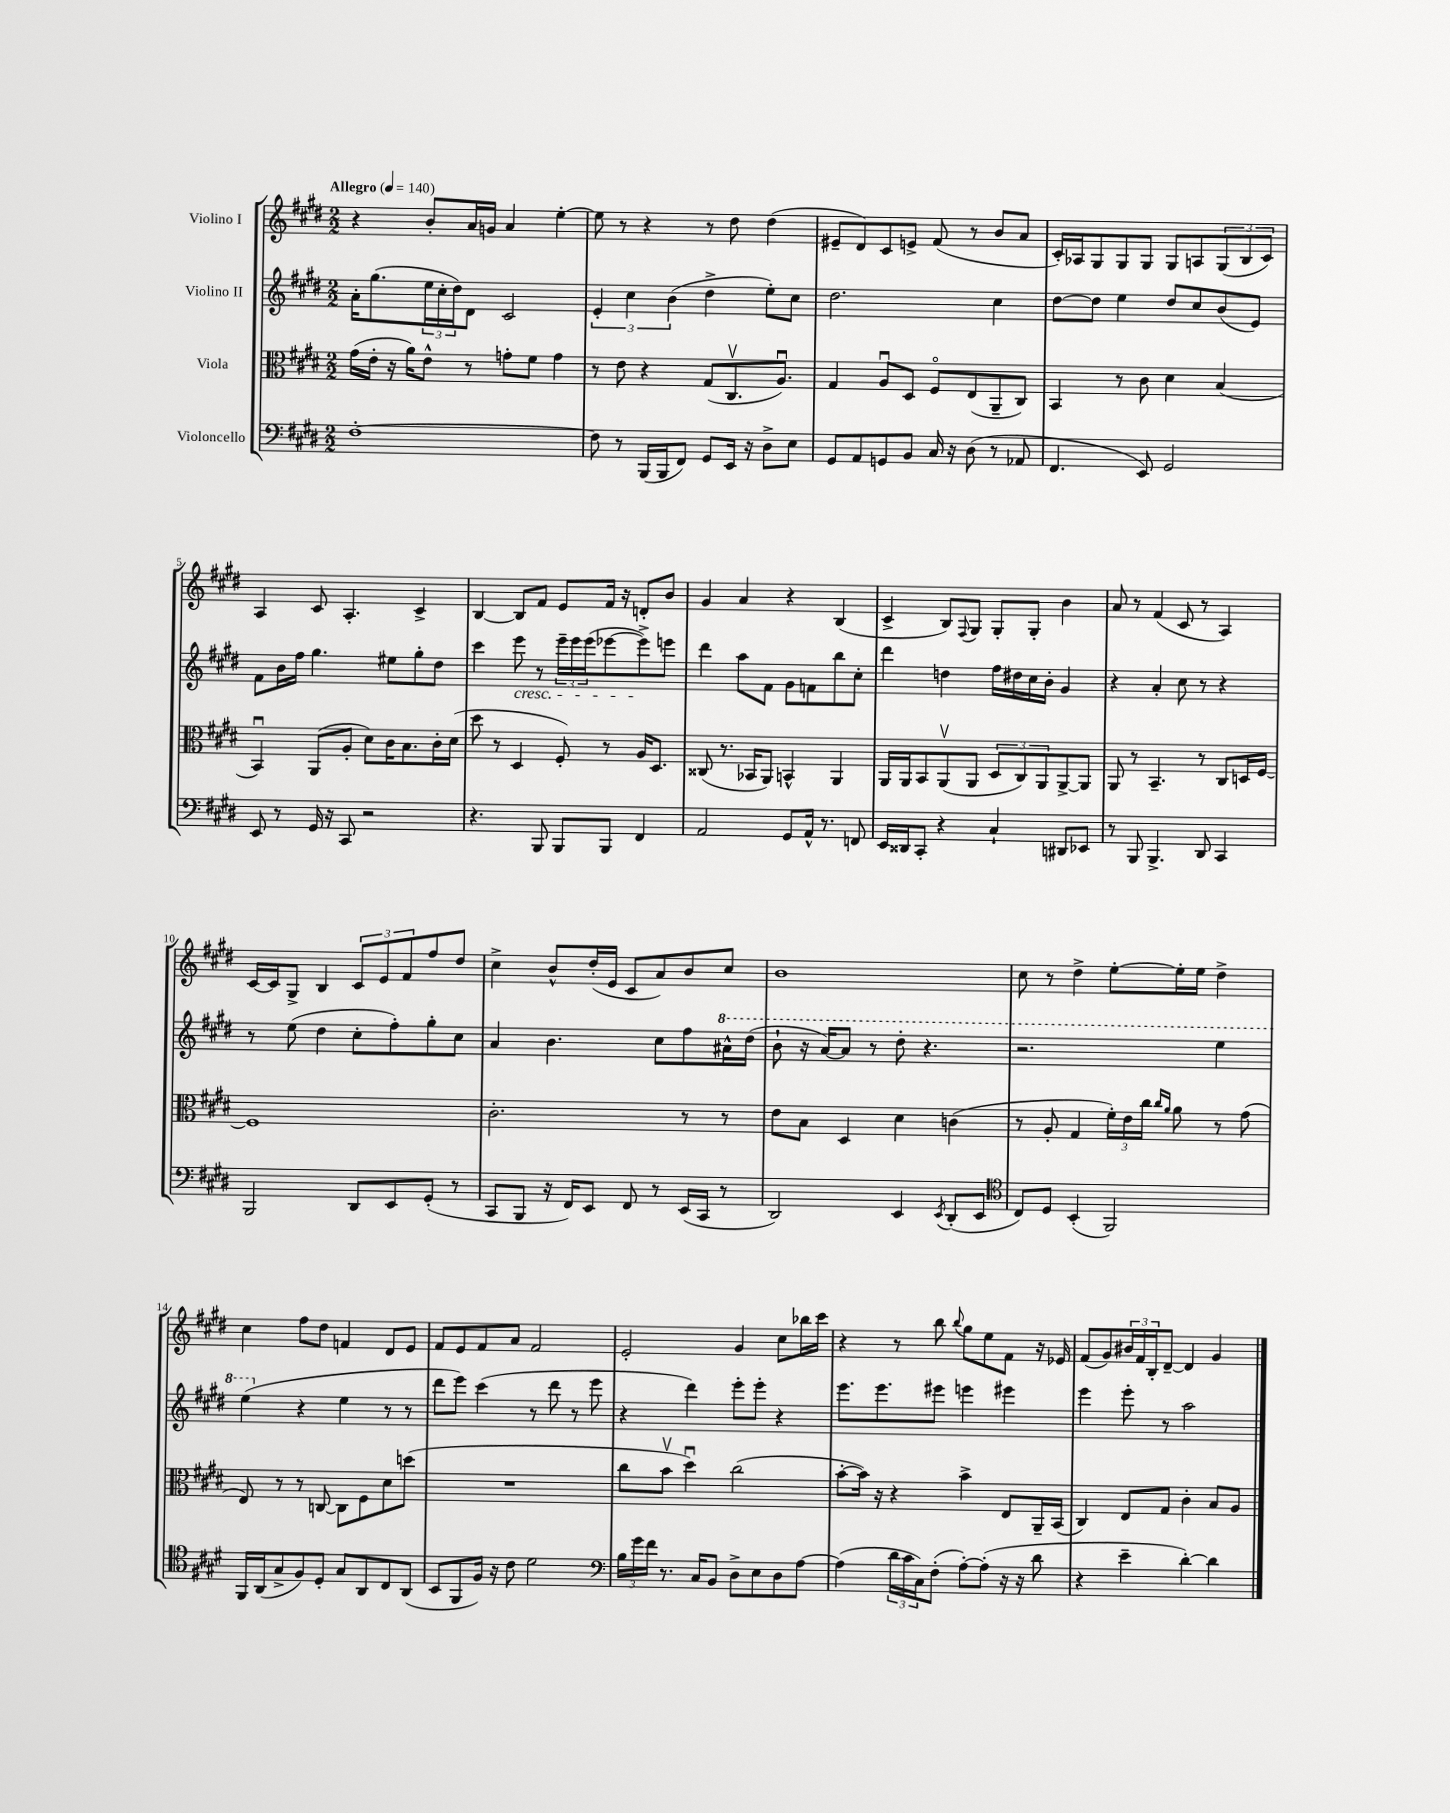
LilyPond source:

<<
\new StaffGroup <<
\new Staff = "s0" \with { instrumentName = "Violino I" } {
    \clef treble \key e \major \numericTimeSignature \time 2/2 \tempo "Allegro" 4 = 140
    r4 b'8-. a'16 g'16 a'4 e''4~-. |
    e''8 r8 r4 r8 dis''8 dis''4( |
    eis'8-- dis'8) cis'8 e'8-> fis'8( r8 b'8 a'8 |
    cis'16-.) aes16 gis8 gis8 gis8 gis8 a8 \tuplet 3/2 { gis8( b8 cis'8) } |
    a4 cis'8 a4.-. cis'4-> |
    b4~ b8 fis'8 e'8 fis'16 r16 d'8-. b'8 |
    gis'4 a'4 r4 b4( |
    cis'4-> b8) \appoggiatura { fis8 } gis8 gis8-. gis8-. b'4 |
    a'8 r8 fis'4( cis'8 r8 a4) |
    cis'16~ cis'16 gis8-> b4 \tuplet 3/2 { cis'8 e'8 fis'8 } fis''8 dis''8 |
    cis''4-> b'8-^ dis''16-.( e'16 cis'8 a'8) b'8 cis''8 |
    b'1 |
    cis''8 r8 dis''4-> e''8~-. e''16-. e''16 dis''4-> |
    cis''4 fis''8 dis''8 f'4 dis'8 e'8 |
    fis'8 e'8 fis'8 a'8 fis'2 |
    e'2-. gis'4 cis''8 bes''16 cis'''16 |
    r4 r8 b''8 \appoggiatura { b''8 } gis''8 e''8 fis'8 r16 ees'16 |
    fis'8( gis'8) \tuplet 3/2 { bis'16 fis'16 b16-. } dis'8~-- dis'4 gis'4 \bar "|." |
}
\new Staff = "s1" \with { instrumentName = "Violino II" } {
    \clef treble \key e \major \numericTimeSignature \time 2/2
    a'16-. gis''8.( \tuplet 3/2 { e''16 cis''16-. dis''16) } dis'8 cis'2 |
    \tuplet 3/2 { e'4-. cis''4 b'4( } dis''4-> e''8-.) cis''8 |
    dis''2. cis''4 |
    dis''8~ dis''8 e''4 dis''8 cis''8 b'8( e'8) |
    fis'8 b'16 fis''16 gis''4. eis''8 gis''8-. dis''8 |
    cis'''4 e'''8\cresc r8 \tuplet 3/2 { e'''16-- e'''16 e'''16( } ees'''8~ ees'''8->\!) e'''8 |
    dis'''4 a''8 fis'8 gis'8 f'8 b''8 cis''8-. |
    dis'''4 d''4 fis''16 dis''16 cis''16 b'16-. gis'4 |
    r4 a'4-. cis''8 r8 r4 |
    r8 e''8( dis''4 cis''8-. fis''8-.) gis''8-. cis''8 |
    a'4 b'4. cis''8 fis''8 \ottava #1 ais''16-^ dis'''16( |
    b''8-! r16 a''16~) a''8 r8 dis'''8-. r4. |
    r2. e'''4 |
    e'''4( \ottava #0 r4 e''4 r8 r8 |
    dis'''8 e'''8) cis'''4( r8 dis'''8 r8 e'''8 |
    r4 dis'''4) e'''8-. e'''8-. r4 |
    e'''8. e'''8. eis'''8 e'''4 eis'''4 |
    e'''4 e'''8-. r8 a''2 \bar "|." |
}
\new Staff = "s2" \with { instrumentName = "Viola" } {
    \clef alto \key e \major \numericTimeSignature \time 2/2
    gis'16( e'16-. r16 a'16) e'8-^ r8 g'8-. fis'8 g'4 |
    r8 e'8 r4 gis8( cis8.\upbow a8.\downbow) |
    gis4 a8\downbow dis8 fis8\flageolet e8( a,8-- cis8) |
    b,4 r8 cis'8 dis'4 b4( |
    b,4\downbow) a,8( a8-. dis'8) cis'16 b8. cis'16-. dis'16( |
    dis''8 r8 dis4 fis8-.) r8 a16 dis8. |
    cisis8( r8. bes,16 a,8) b,4-^ a,4 |
    a,16 a,16 b,8 a,8\upbow( a,8 \tuplet 3/2 { dis8 cis8) a,8 } a,8~-> a,8 |
    a,8 r8 b,4.-- r8 cis8 d16 fis16~ |
    fis1 |
    cis'2.-. r8 r8 |
    e'8 b8 dis4 dis'4 c'4( |
    r8 a8-. gis4 \tuplet 3/2 { fis'16-.) e'16 cis''16 } \grace { cis''16 a'16 } a'8 r8 gis'8( |
    e8) r8 r8 c8~ c8 fis8 dis'8 d''8( |
    R1 |
    cis''8 b'8\upbow dis''4\downbow) cis''2( |
    b'8~-. b'16) r16 r4 b'4-> e8 a,16-- b,16( |
    cis4) e8 gis8 cis'4-. b8 a8 \bar "|." |
}
\new Staff = "s3" \with { instrumentName = "Violoncello" } {
    \clef bass \key e \major \numericTimeSignature \time 2/2
    fis1~-. |
    fis8 r8 b,,16( b,,16 fis,8) gis,8 e,16 r16 dis8-> e8 |
    gis,8 a,8 g,8 b,8 cis16 r16 dis8( r8 aes,8 |
    fis,4. e,8) gis,2 |
    e,8 r8 gis,16 r16 cis,8 r2 |
    r4. b,,8 b,,8 b,,8 fis,4 |
    a,2 gis,8 a,16-^ r8. f,8 |
    e,16 disis,16 cis,8-. r4 cis4-! dis,8 ees,8 |
    r8 b,,8 b,,4.-> dis,8 cis,4 |
    b,,2 dis,8 e,8 gis,8-.( r8 |
    cis,8 b,,8 r16 fis,16) e,8 fis,8 r8 e,16( cis,16 r8 |
    dis,2) e,4 \acciaccatura { e,8 } dis,8-.( e,8 |
    \clef tenor cis8) dis8 b,4-.( fis,2) |
    fis,16 a,16( gis8-> fis8) dis8-. gis8 a,8 cis8 a,8( |
    b,8 fis,8 fis16) r16 cis'8 dis'2 |
    \clef bass \tuplet 3/2 { b16 gis'16 fis'16 } r8. cis16 b,8 dis8-> e8 dis8 a8~ |
    a4( \tuplet 3/2 { dis'16 cis'16 cis16) } fis8-.( a8~-.) a8-.( r16 r16 dis'8 |
    r4 e'4-- dis'4~-.) dis'4 \bar "|." |
}
>>
>>
